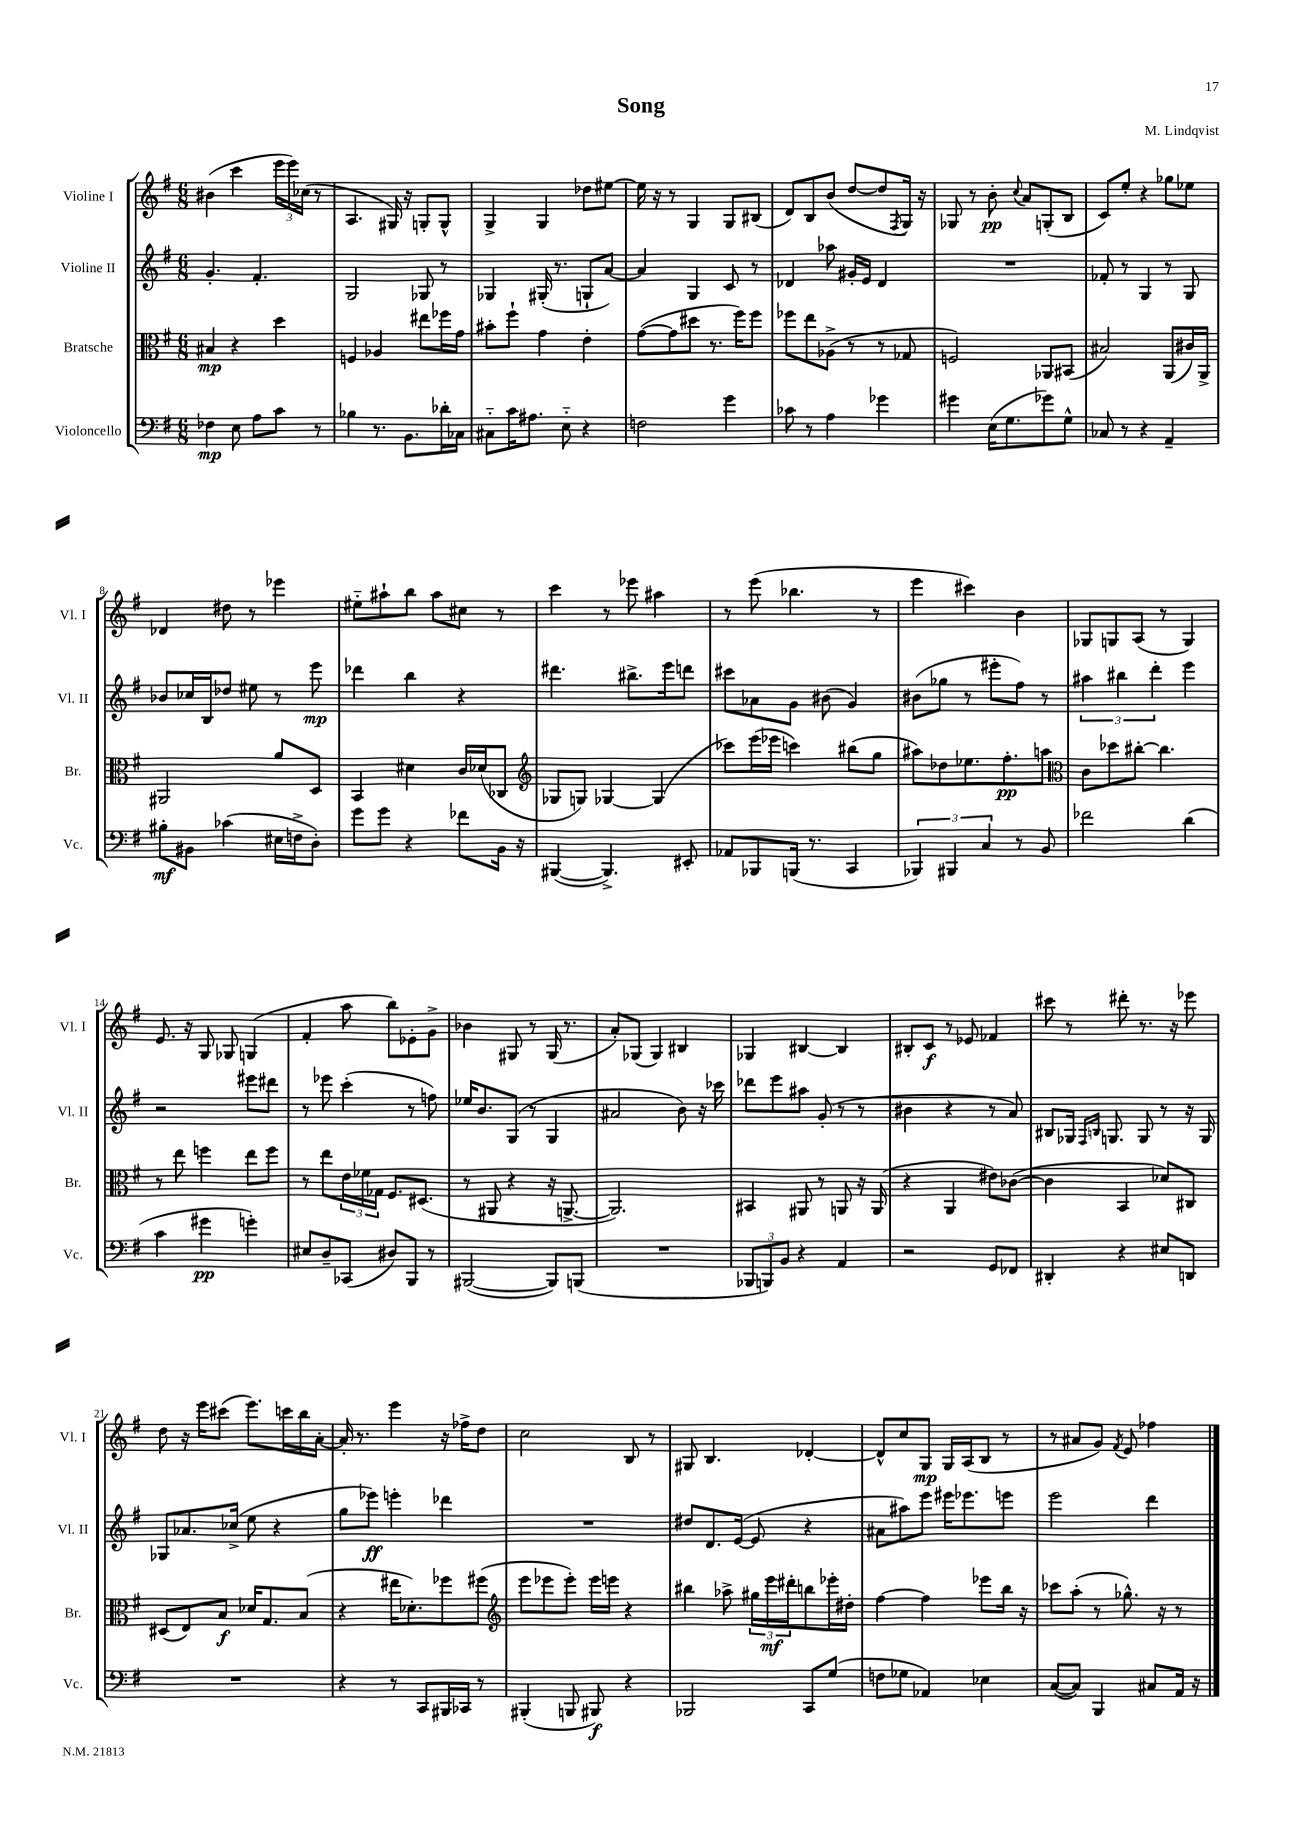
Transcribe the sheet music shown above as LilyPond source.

\header { title = "Song" composer = "M. Lindqvist" }
<<
\new StaffGroup <<
\new Staff = "s0" \with { instrumentName = "Violine I" shortInstrumentName = "Vl. I" } {
    \clef treble \key g \major \numericTimeSignature \time 6/8
    bis'4( c'''4 \tuplet 3/2 { e'''16 e'''16) ces''16( } r8 |
    a4. gis16) r16 g8-. g8-^ |
    g4-> g4 des''8 eis''8~ |
    eis''16 r16 r8 g4 g8 bis8( |
    d'8) b8 b'8( d''8~ d''8 \acciaccatura { fis8 } g16) r16 |
    ges8 r8 b'8-.\pp \appoggiatura { c''8 } a'8 g8-.( b8 |
    c'8) e''8-. r4 ges''8 ees''8 |
    des'4 dis''8 r8 ees'''4 |
    eis''8-_ ais''8-! b''8 ais''8 cis''8 r8 |
    c'''4 r8 ees'''8 ais''4 |
    r8 e'''8( bes''4. r8 |
    e'''4 cis'''4) b'4 |
    ges8 g8 a8( r8 g4) |
    e'8. r16 g8 ges8 g4( |
    fis'4-. a''8 b''8) ees'8-. g'8-> |
    bes'4 gis8 r8 gis16( r8. |
    a'8-.) ges8( ges4) bis4 |
    ges4 bis4~ bis4 |
    bis8-. c'8\f r8 ees'8 fes'4 |
    cis'''8 r8 dis'''8-. r8. r16 ees'''8 |
    d''8 r16 e'''16 cis'''8( e'''8.) c'''16 b''16 a'16~-. |
    a'16-. r8. e'''4 r16 fes''16-> d''8 |
    c''2 b8 r8 |
    gis8 b4. des'4~-. |
    des'8-^ c''8 g8\mp g16 a16( b8 r8 |
    r8 ais'8 g'8) \acciaccatura { fis'8 } e'8 fes''4 \bar "|." |
}
\new Staff = "s1" \with { instrumentName = "Violine II" shortInstrumentName = "Vl. II" } {
    \clef treble \key g \major \numericTimeSignature \time 6/8
    g'4.-. fis'4.-. |
    g2 ges8 r8 |
    ges4 gis16-.( r8. g8-! a'8~) |
    a'4 g4 c'8 r8 |
    des'4 aes''8 gis'16-. e'16 des'4 |
    R2. |
    fes'8-. r8 g4 r8 g8 |
    bes'8 ces''16 b16 des''8 eis''8 r8 e'''8\mp |
    des'''4 b''4 r4 |
    dis'''4. bis''8.-> e'''16 d'''8 |
    cis'''8 aes'8 g'8 bis'8( g'4) |
    bis'8( ges''8 r8 eis'''8-. fis''8) r8 |
    \tuplet 3/2 { ais''4 bis''4 d'''4-. } e'''4 |
    r2 eis'''8 dis'''8 |
    r8 ees'''8 c'''4-.( r8 f''8) |
    ees''16 b'8. g8( r8 g4 |
    ais'2 b'8) r16 ces'''16 |
    des'''8 e'''8 ais''8 g'8-.( r8 r8 |
    bis'4 r4 r8 a'8) |
    bis8 ges16 \grace { fis16 b16 } g8. g8 r8 r16 g16 |
    ges8 aes'8. ces''16->( e''8 r4 |
    g''8 ees'''8\ff) e'''4-. des'''4 |
    R2. |
    dis''8 d'8. e'16~( e'8 r4 |
    ais'8 ais''8) e'''8 eis'''16 ees'''8. e'''8 |
    e'''2 d'''4 \bar "|." |
}
\new Staff = "s2" \with { instrumentName = "Bratsche" shortInstrumentName = "Br." } {
    \clef alto \key g \major \numericTimeSignature \time 6/8
    bis4\mp r4 d''4 |
    f4 aes4 eis''8 fes''16 g'16 |
    bis'8-. fis''8-! g'4 e'4-. |
    g'8~( g'8 dis''8 r8. fis''16) fis''8 |
    fes''8 e''8 aes8->( r8 r8 ges8 |
    f2) aes,8 bis,8( |
    bis2) a,8( cis'16) a,16-> |
    ais,2 a'8 d8 |
    b,4 dis'4 c'16 des'16( ces8 |
    \clef treble ges8 g8) ges4~ ges4( |
    ces'''8) e'''16( ees'''16 c'''4) bis''8( g''8 |
    ais''8) des''8 ees''8. fis''8.-.\pp a''8 |
    \clef alto c'8 des''8 cis''8~-. cis''4. |
    r8 e''8 f''4 e''8 f''8 |
    r8 e''8 \tuplet 3/2 { e'16 fes'16 ges16 } fis8. dis8.( |
    r8 ais,8 r4 r16 a,8.~-> |
    a,2.) |
    bis,4 ais,8 r8 a,8 r16 a,16( |
    r4 a,4 eis'8) ces'8~( |
    ces'4 b,4 des'8) cis8 |
    dis8( e8) b8\f des'16 g8. b8( |
    r4 eis''16 des'8.-.) fes''8 fis''8( |
    \clef treble e'''8 ees'''8 ees'''8-.) ees'''16 e'''16 r4 |
    bis''4 aes''8-> \tuplet 3/2 { gis''16 e'''16\mf dis'''16-. } b''8 ees'''16-. dis''16-. |
    fis''4~ fis''4 ees'''8 b''16 r16 |
    ces'''8 a''8-.( r8 ges''8.-^) r16 r8 \bar "|." |
}
\new Staff = "s3" \with { instrumentName = "Violoncello" shortInstrumentName = "Vc." } {
    \clef bass \key g \major \numericTimeSignature \time 6/8
    fes4\mp e8 a8 c'8 r8 |
    bes4 r8. b,8. des'16-. ces16 |
    cis8-_ c'16 ais8. e8-_ r4 |
    f2 g'4 |
    ces'8 r8 a4 ges'4 |
    gis'4 e16( g8. ges'8) g8-^ |
    ces8 r8 r4 a,4-- |
    bis8-.\mf bis,8 ces'4( eis16 f16-> d8-.) |
    g'8 g'8 r4 fes'8 b,16 r16 |
    bis,,4~( bis,,4.->) eis,8-. |
    aes,8 bes,,8 b,,16( r8. c,4 |
    \tuplet 3/2 { bes,,4) bis,,4 c4 } r8 b,8 |
    fes'2 d'4( |
    c'4 gis'4\pp g'4-.) |
    eis8 d8-- ces,8( dis8) b,,8 r8 |
    bis,,2~( bis,,8) b,,8( |
    R2. |
    \tuplet 3/2 { bes,,8 b,,8) b,8 } r4 a,4 |
    r2 g,8 fes,8 |
    dis,4-. r4 eis8 d,8 |
    R2. |
    r4 r8 c,8 bis,,16 ces,16 r8 |
    bis,,4-.( b,,8 bis,,8\f) r4 |
    bes,,2 c,8 g8( |
    f8 ges8 aes,4) ees4 |
    c8~( c8) b,,4 cis8 a,16 r16 \bar "|." |
}
>>
>>
